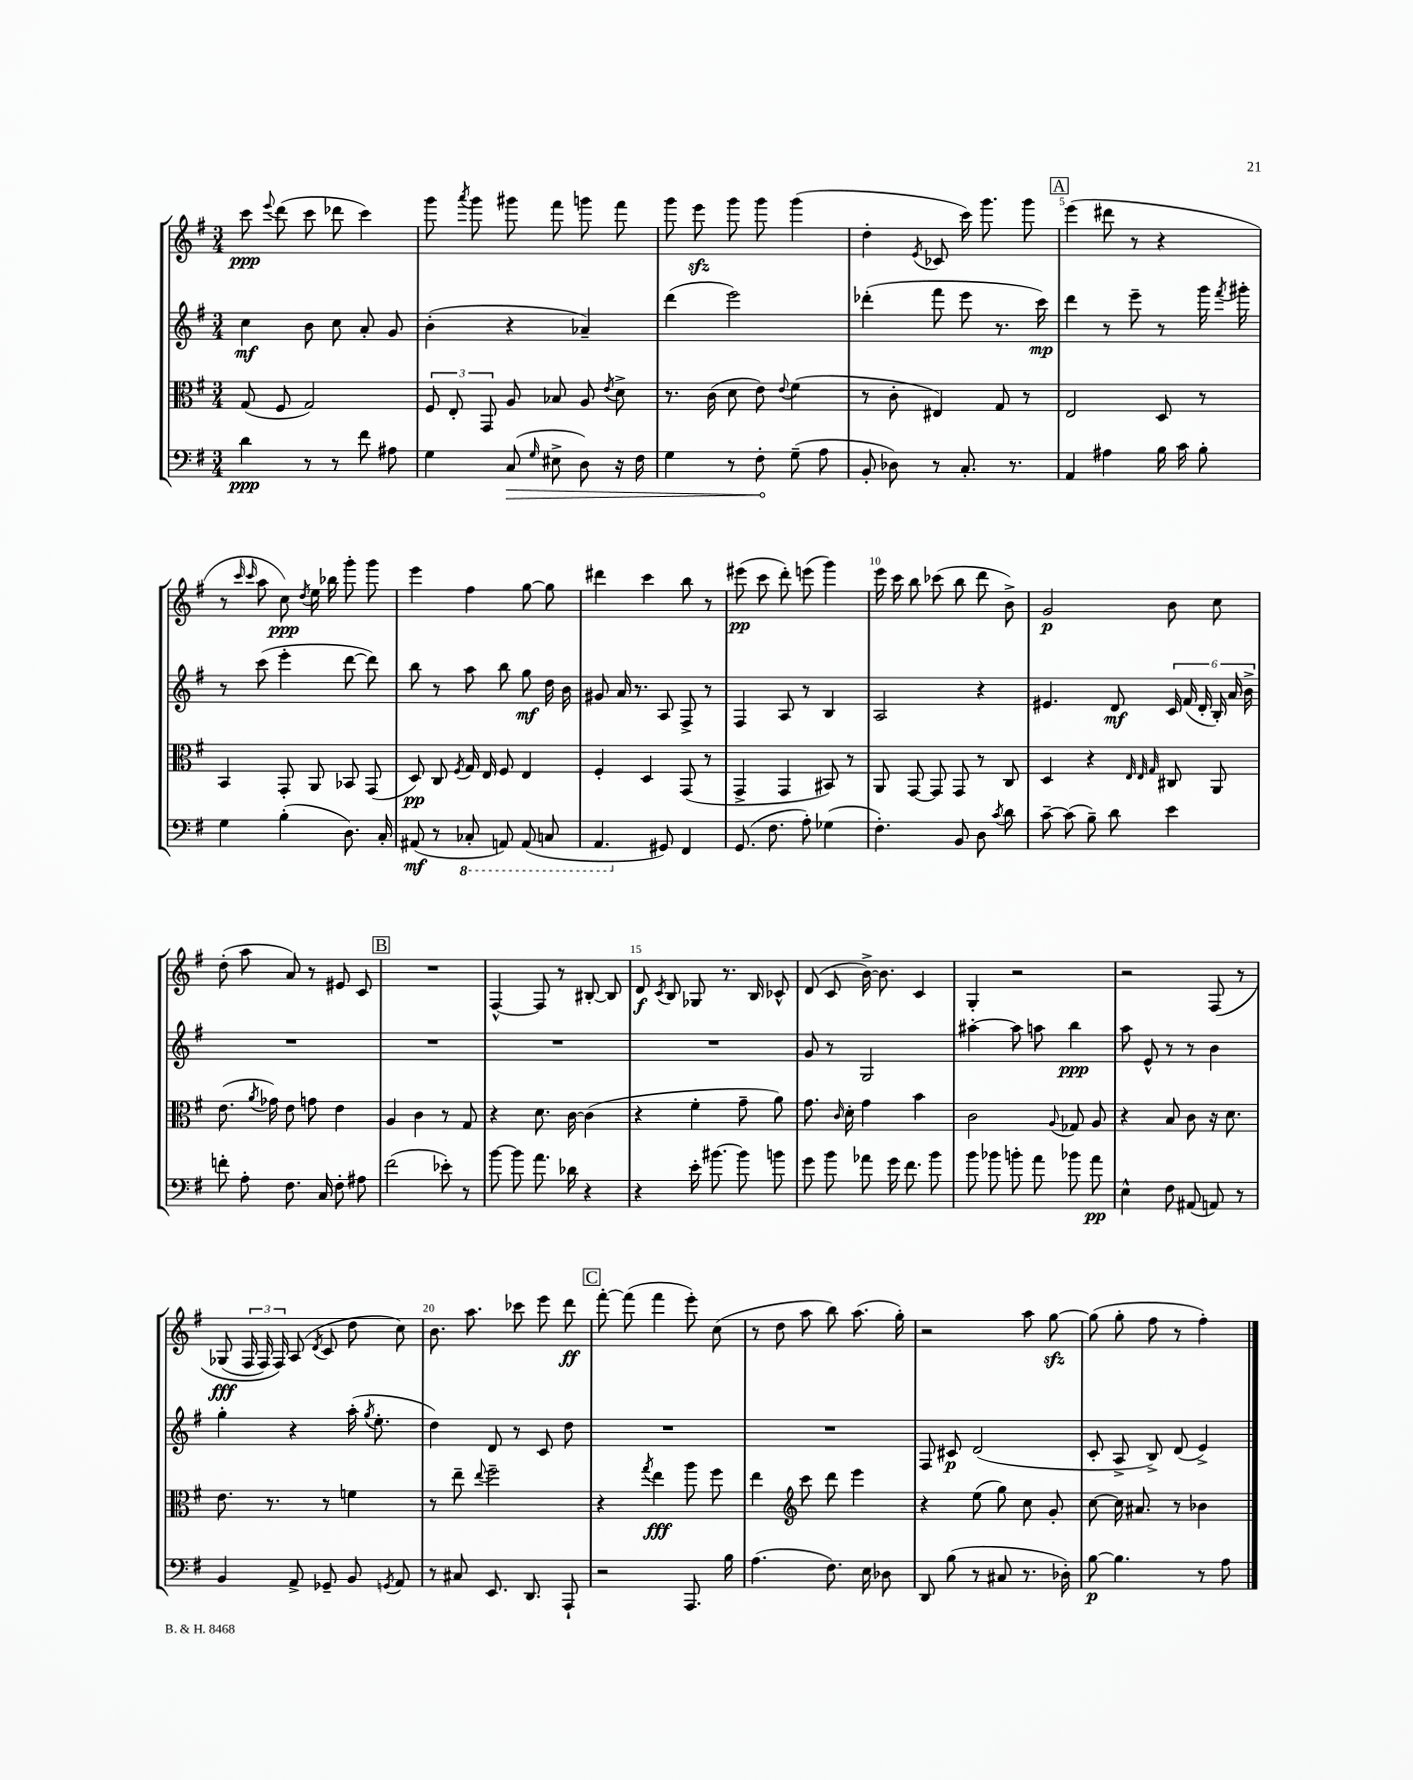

**kern	**kern	**kern	**kern
*staff4	*staff3	*staff2	*staff1
*clefF4	*clefC3	*clefG2	*clefG2
*k[f#]	*k[f#]	*k[f#]	*k[f#]
*M3/4	*M3/4	*M3/4	*M3/4
4d\	(8G/	4cc\	8ccc\
.	.	.	8qqeee/
.	8F#/	.	(8ddd\
8r	2G/)	8b\	8ccc\
8r	.	8cc\	8ddd-\
8f#\	.	8a'/	4ccc\)
8A#\	.	8g/	.
=	=	=	=
4G\	12F#/	(4b'\	8ggg\
.	12E'/	.	.
.	.	.	8qaaa/
.	.	.	8ggg\
.	12GG/	.	.
(8C/	8A/	4r	8ggg#\
16qqG/	.	.	.
8E#^\	8B-/	.	8fff#\
8D\)	8A/	4a-~/)	8ggg\
.	8qe/	.	.
16r	8d^\	.	8fff#\
16F#\	.	.	.
=	=	=	=
4G\	8.r	(4ddd\	8ggg\
.	.	.	8eee\
.	(16c\	.	.
8r	8d\	2eee\)	8ggg\
8F#'\	8e\)	.	8ggg\
.	8qqe/	.	.
(8G~\	(4f#\	.	(4ggg\
8A\	.	.	.
=	=	=	=
8BB'/	8r	(4ddd-'\	4dd'\
8D-\)	8c'\	.	.
.	.	.	8qe/
8r	4E#/)	8fff#\	8c-/
8.C'/	.	8eee\	16ccc\)
.	.	.	8.ggg\
.	8G/	8.r	.
8.r	.	.	.
.	8r	.	8ggg\
.	.	16ccc\)	.
=	=	=	=
4AA/	2E/	4ddd\	(4eee\
4A#\	.	8r	8ddd#\
.	.	8eee~\	8r
16B\	8D/	8r	4r
16c\	.	.	.
8B'\	8r	16ggg\	.
.	.	8qfff#/	.
.	.	16ggg#'\	.
=	=	=	=
4G\	4BB/	8r	8r
.	.	.	16qqccc/
.	.	.	16qqccc/
.	.	(8ccc\	8aa\
(4B'\	8GG'/	4eee'\	8cc\)
.	.	.	8qdd/
.	8AA/	.	16ee\
.	.	.	16bb-\
8.D\)	8BB-/	[8ddd\	8ggg'\
.	(8GG/	8ddd\])	8ggg\
16C'/	.	.	.
=	=	=	=
(8AA#/	8D/)	8bb\	4eee\
8r	8C/	8r	.
.	8qF#/	.	.
8CC-'/	16G/	8aa\	4ff#\
.	16E/	.	.
8AAA/)	8F#/	8bb\	.
(8AAA/	4E/	8gg\	[8gg\
8CC/	.	16dd\	8gg\]
.	.	16b\	.
=	=	=	=
4.AAA/	4F#'/	8g#/	4ddd#\
.	.	16a/	.
.	.	8.r	.
.	4D/	.	4ccc\
8GG#/)	.	8A/	.
4FF#/	(8GG/	8F#^/	8bb\
.	8r	8r	8r
=	=	=	=
(8.GG/	4GG^/	4F#/	(8eee#\
.	.	.	8ccc\
8.F#\	.	.	.
.	4GG/	8A/	8ddd'\)
8A'\)	.	8r	(8eee\
(4G-\	8BB#/)	4B/	4ggg\)
.	8r	.	.
=	=	=	=
4.F#'\)	8AA/	2A/	16eee\
.	.	.	16ccc\
.	[8GG/	.	8bb\
.	8GG/]	.	(8ccc-\
8BB/	8GG/	.	8bb\
8D\	8r	4r	8ddd\
8qc/	.	.	.
8d\	8C/	.	8b^\)
=	=	=	=
[8c~\	4D/	4.e#/	2g/
(8c\]	.	.	.
8B~\)	4r	.	.
8d\	.	8d/	.
.	32qqE/	.	.
.	32qqE/	.	.
.	32qqG/	.	.
4e\	8C#/	24c/	8b\
.	.	(24f#/	.
.	.	24d'/	.
.	8AA/	24B'/)	8cc\
.	.	24a/	.
.	.	24b^\	.
=	=	=	=
8f'\	(8.e\	2.r	(8dd'\
8A'\	.	.	8aa\
.	8qa/	.	.
.	16g-\)	.	.
8.F#\	8e\	.	8a/)
.	8g\	.	8r
16C/	.	.	.
8F#'\	4e\	.	8e#/
8A#\	.	.	8c/
=	=	=	=
(2f#\	4A/	2.r	2.r
.	4c\	.	.
8e-'\)	8r	.	.
8r	8G/	.	.
=	=	=	=
[8b\	4r	2.r	[4F#^^/
8b\]	.	.	.
8.a\	8.d\	.	8F#/]
.	.	.	8r
16d-\	[16c\	.	.
4r	(4c\]	.	[8B#'/
.	.	.	8B#/]
=	=	=	=
4r	4r	2.r	8d/
.	.	.	8qc/
.	.	.	8B/
16e'\	4f#'\	.	8G-/
[8.b#\	.	.	.
.	.	.	8.r
8b#\]	8g~\	.	.
.	.	.	16B/
8b\	8a\)	.	8c-^^/
=	=	=	=
8g\	8.g\	8g/	(8d/
8b\	.	8r	8c/
.	16qqc/	.	.
.	16d'\	.	.
8a-\	4g\	2G/	[16b^\)
.	.	.	8.b\]
16g\	.	.	.
8.f#\	.	.	.
.	4b\	.	4c/
8b\	.	.	.
=	=	=	=
8b\	2c\	[4aa#'\	4G'/
8b-\	.	.	.
8b'\	.	8aa#\]	2r
8a\	.	8aa\	.
.	8qqA/	.	.
8b-\	8G-/	4bb\	.
8a\	8A/	.	.
=	=	=	=
4E^^\	4r	8aa\	2r
.	.	8e^^/	.
8F#\	8B/	8r	.
(8AA#/	8c\	8r	.
8AA/)	16r	4b\	&(8F#/
.	8.d\	.	.
8r	.	.	8r
=	=	=	=
4BB/	8.e\	4gg'\	(8G-/
.	.	.	24F#/
.	.	.	24F#/)
.	8.r	.	.
.	.	.	24F#/&)
8AA^/	.	4r	(8A/
.	.	.	8qd/
8GG-~/	8r	.	8c/
8BB/	4f\	(16aa'\	8dd\
.	.	8qgg/	.
.	.	8.ee'\	.
8qGG/	.	.	.
8AA/	.	.	8cc\)
=	=	=	=
8r	8r	4dd\)	8.b\
8C#/	8ee~\	.	.
.	.	.	8.aa\
.	8qqee/	.	.
8.EE/	2ff#~\	8d/	.
.	.	8r	8ccc-\
8.DD/	.	.	.
.	.	8c/	8eee\
8AAA`/	.	8dd\	8ddd\
=	=	=	=
2r	4r	2.r	[8fff#'\
.	.	.	(8fff#\]
.	8qgg/	.	.
.	4ee\	.	4fff#\
8.AAA/	8aa\	.	8eee'\)
.	8ff#\	.	(8cc\
16B\	.	.	.
=	=	=	=
(4.A\	4ee\	2.r	8r
.	.	.	8dd\
*	*clefG2	*	*
.	8ccc\	.	8aa\
8.F#\)	8ddd\	.	8bb\)
.	4eee\	.	(8.aa\
16E\	.	.	.
8D-\	.	.	.
.	.	.	16gg'\)
=	=	=	=
8DD/	4r	8F#/	2r
(8B\	.	8c#/	.
8r	(8ee\	(2d/	.
8C#/	8gg\)	.	.
8.r	8cc\	.	8aa\
.	8g'/	.	[8gg\
16D-'\)	.	.	.
=	=	=	=
[8B\	[8cc\	8c'/	(8gg\]
4.B\]	16cc\]	8A^/	8gg'\
.	8.a#/	.	.
.	.	8B^/)	8ff#\
.	8r	(8d/	8r
8r	4b-\	4e^/)	4ff#'\)
8A\	.	.	.
==	==	==	==
*-	*-	*-	*-
